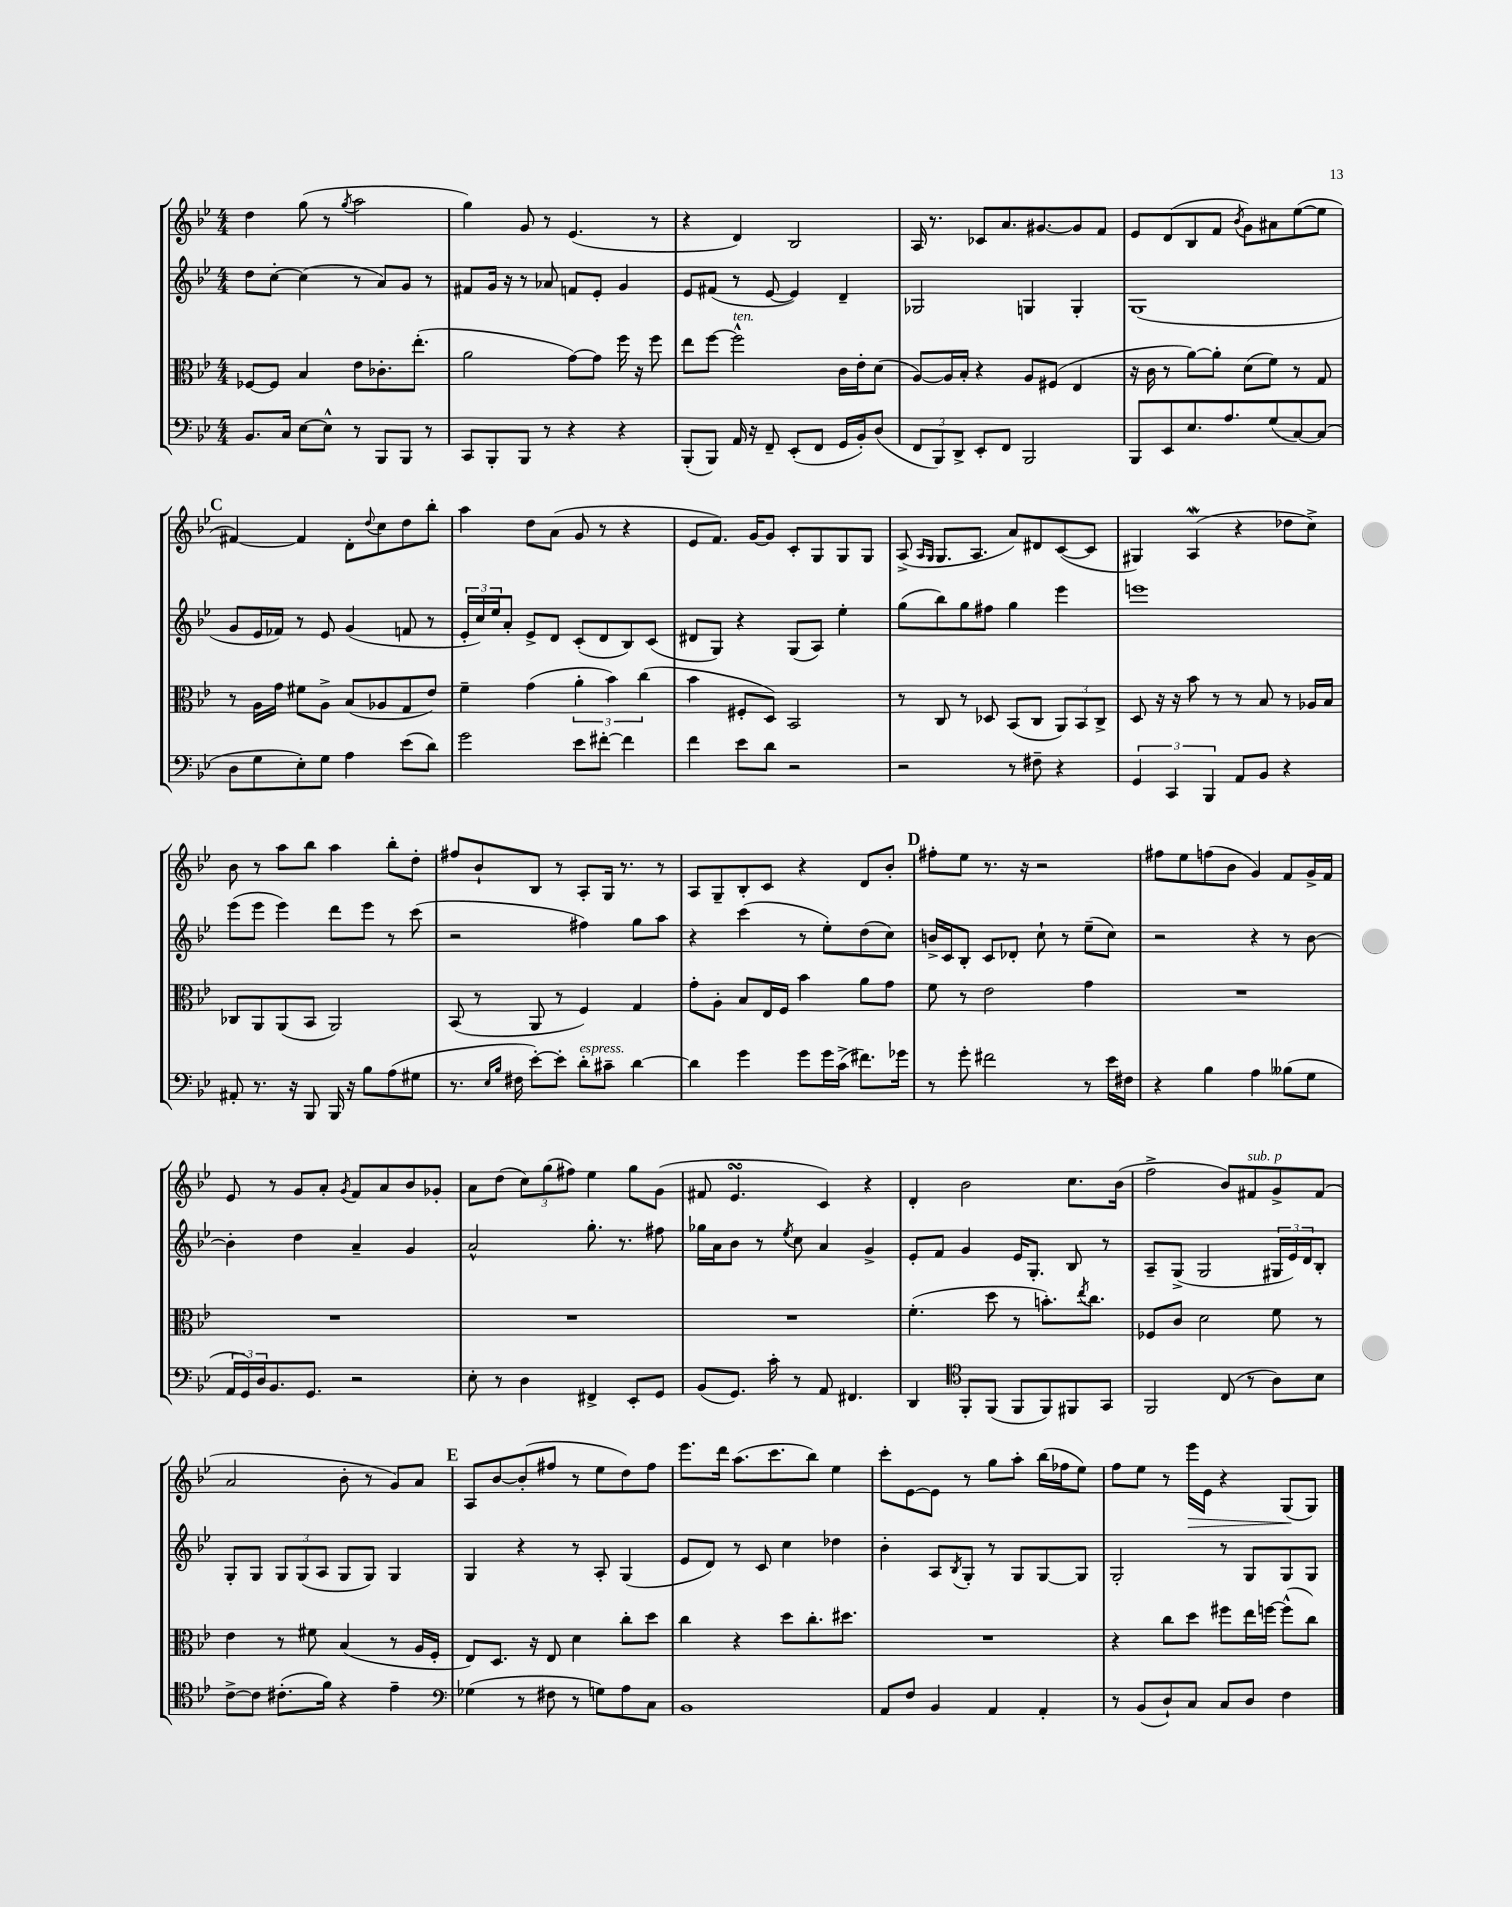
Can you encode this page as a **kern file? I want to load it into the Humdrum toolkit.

**kern	**kern	**kern	**kern
*staff4	*staff3	*staff2	*staff1
*clefF4	*clefC3	*clefG2	*clefG2
*k[b-e-]	*k[b-e-]	*k[b-e-]	*k[b-e-]
*M4/4	*M4/4	*M4/4	*M4/4
8.BB-	[8F-	8dd	4dd
.	8F-]	[8cc'	.
16C	.	.	.
[8E-	4B-	(4cc]	(8gg
8E-^^]	.	.	8r
.	.	.	8qgg
8r	8e-	8r	2aa
8BBB-	8.c-'	8a)	.
8BBB-	.	8g	.
.	(8.ee-'	.	.
8r	.	8r	.
=	=	=	=
8CC	2a	8f#	4gg)
8BBB-'	.	16g	.
.	.	16r	.
8BBB-	.	8r	8g
8r	.	8a-	8r
4r	[8g)	8f	(4.e-
.	8g]	8e-'	.
4r	16ff	4g	.
.	16r	.	.
.	8ff	.	8r
=	=	=	=
(8BBB-'	8ee-	8e-	4r
8BBB-)	[8ff	(8f#	.
16AA	2ff^^]	8r	4d)
16r	.	.	.
8FF~	.	[8e-	.
(8EE-'	.	4e-])	2B-
8FF	.	.	.
16GG	16c	4d~	.
16BB-')	16e-'	.	.
(8D	(8d	.	.
=	=	=	=
12FF	[8A)	2G-	16A
.	.	.	8.r
12BBB-)	.	.	.
.	16A]	.	.
12DD^	.	.	.
.	16B-'	.	.
8EE-'	4r	.	8c-
8FF	.	.	8.a
2BBB-	8A	4G	.
.	.	.	[8.g#
.	(8F#	.	.
.	4E-	4G'	8g#]
.	.	.	8f
=	=	=	=
8BBB-	16r	(1G	8e-
.	16c	.	.
8EE-	8r	.	(8d
8.E-	[8a)	.	8B-
.	8a']	.	8f
8.A	.	.	.
.	.	.	8qb-
.	(8d	.	8g)
(8G	8f)	.	8a#
[8C)	8r	.	([8ee-
(8C]	8G	.	8ee-]
=	=	=	=
8D	8r	8g	[4f#)
8G	16A	16e-	.
.	16g	16f-)	.
8E-')	8f#	8r	4f#]
8G	8A^	8e-	.
4A	(8B-	(4g	8d'
.	.	.	8qqdd
.	8A-	.	8cc
(8e-	8G	8f	8dd
8d)	8e-)	8r	8bb-'
=	=	=	=
2g	4f~	24e-'	4aa
.	.	24cc)	.
.	.	24ee-	.
.	.	8a'	.
.	(4g	8e-^	8dd
.	.	8d	(8a
8e-	6a'	(8c'	8g
[8f#'	.	8d	8r
.	6b-)	.	.
4f#]	.	8B-)	4r
.	(6cc	.	.
.	.	(8c	.
=	=	=	=
4f	4b-	8d#	8e-
.	.	8G)	8.f)
8e-	8F#'	4r	.
.	.	.	[16g
8d	8D)	.	8g]
2r	2BB-	(8G	8c'
.	.	8A)	8G
.	.	4ee-'	8G
.	.	.	8G
=	=	=	=
2r	8r	(8gg	(8A^
.	.	.	16qqA
.	.	.	16qqG
.	8C	8bb-)	8.G
.	8r	8gg	.
.	.	.	8.A
.	8D-	8ff#	.
8r	(8BB-	4gg	8a)
8F#~	8C	.	8d#
4r	12AA)	4eee-	([8c
.	12BB-	.	.
.	.	.	8c]
.	12C^	.	.
=	=	=	=
6GG	8D	1eee	4G#)
.	16r	.	.
6CC	.	.	.
.	16r	.	.
.	8b-	.	(4A
6BBB-	.	.	.
.	8r	.	.
8AA	8r	.	4r
8BB-	8B-	.	.
4r	8r	.	8dd-
.	16A-	.	8cc^)
.	16B-	.	.
=	=	=	=
8AA#'	8C-	(8eee-	8b-
8.r	8AA	8eee-	8r
.	(8AA	4eee-)	8aa
16r	.	.	.
8BBB-	8BB-	.	8bb-
16BBB-	2AA)	8ddd	4aa
16r	.	.	.
8B-	.	8eee-	.
(8A	.	8r	8bb-'
8G#	.	(8ccc	8dd'
=	=	=	=
8.r	(8BB-	2r	8ff#
.	8r	.	8b-`
16qqE-	.	.	.
16qqB-	.	.	.
16F#	.	.	.
[8e-')	8AA	.	8B-
8e-']	8r	.	8r
8d'	4F)	4ff#)	8A'
8c#~	.	.	16G
.	.	.	8.r
[4d	4G	8gg	.
.	.	8aa	8r
=	=	=	=
4d]	8g'	4r	8A
.	8A'	.	8G~
4g	8B-	(4ccc	8B-'
.	16E-	.	8c
.	16F	.	.
8g	4b-	8r	4r
16g	.	8ee-')	.
(16c^	.	.	.
8.f#)	8a	(8dd	8d
.	8g	8cc)	8b-'
16g-	.	.	.
=	=	=	=
8r	8f	16b^	8ff#'
.	.	16c	.
8g'	8r	8B-'	8ee-
2f#	2e-	8c	8.r
.	.	8d-'	.
.	.	.	16r
.	.	8cc`	2r
.	.	8r	.
8r	4g	(8ee-~	.
16e-	.	8cc)	.
16F#	.	.	.
=	=	=	=
4r	1r	2r	8ff#
.	.	.	8ee-
4B-	.	.	(8ff
.	.	.	8b-
4A	.	4r	4g)
(8B--	.	8r	8f
8G	.	[8b-	16g^
.	.	.	16f
=	=	=	=
24AA	1r	4b-']	8e-
24GG)	.	.	.
24D	.	.	.
8.BB-	.	.	8r
.	.	4dd	8g
8.GG	.	.	.
.	.	.	8a'
.	.	.	8qg
2r	.	4a~	8f
.	.	.	8a
.	.	4g	8b-
.	.	.	8g-'
=	=	=	=
8E-'	1r	2a^^	8a
8r	.	.	(8dd
4D	.	.	12cc)
.	.	.	(12gg
.	.	.	12ff#)
4FF#^	.	8.gg'	4ee-
.	.	8.r	.
8EE-'	.	.	8gg
8GG	.	8ff#	(8g
=	=	=	=
(8BB-	1r	16gg-	8f#
.	.	16a	.
8.GG)	.	8b-	4.e-
.	.	8r	.
16c'	.	.	.
.	.	8qee-	.
8r	.	8cc	.
8AA	.	4a	4c)
4.FF#	.	.	.
.	.	4g^	4r
=	=	=	=
4DD	(4.f'	8e-'	4d'
.	.	8f	.
*clefC4	*	*	*
8FF'	.	4g	2b-
(8FF	8dd	.	.
8FF	8r	16e-	.
.	.	8.G'	.
8FF)	8.b')	.	.
8FF#	.	8B-	8.cc
.	8qee-	.	.
.	8.cc	.	.
8GG	.	8r	.
.	.	.	(16b-
=	=	=	=
2FF	8F-	8A~	2ff^
.	8c	(8G^	.
.	2d	2G	.
(8C	.	.	8b-)
8r	.	.	8f#
8A)	8f	24G#	8g^
.	.	24e-)	.
.	.	24d	.
8B-	8r	8B-'	(8f#
=	=	=	=
[8c^	4e-	8G'	2a
8c]	.	8G	.
(8.c#'	8r	12G	.
.	.	(12G	.
.	8f#	.	.
.	.	12A	.
16f)	.	.	.
4r	(4B-	8G	8b-'
.	.	8G)	8r
4e-~	8r	4G	8g)
.	16A	.	8a
.	16F'	.	.
=	=	=	=
*clefF4	*	*	*
(4G-	8E-)	4G	8A
.	8.D	.	[8b-
8r	.	4r	(8b-']
.	16r	.	.
8F#	8E-	.	8ff#
8r	4d	8r	8r
8G)	.	8A'	8ee-
8A	8cc'	(4G	8dd)
8C	8dd	.	8ff#
=	=	=	=
1BB-	4cc	8e-	8.eee-
.	.	8d)	.
.	.	.	16ddd
.	4r	8r	(8.aa
.	.	8c	.
.	.	.	8.ccc
.	8dd	4cc	.
.	8.cc'	.	8bb-)
.	.	4dd-	4ee-
.	8.dd#	.	.
=	=	=	=
8AA	1r	4b-'	8ccc'
8F	.	.	[8e-
4BB-	.	8A	8e-]
.	.	8qB-	.
.	.	8G'	8r
4AA	.	8r	8gg
.	.	8G	8aa'
4AA'	.	[8G	(16bb-
.	.	.	16ff-
.	.	8G]	8ee-)
=	=	=	=
8r	4r	2G'	8ff
(8BB-	.	.	8ee-
8D`)	8cc	.	8r
8C	8dd	.	16eee-
.	.	.	16e-
8C	8ff#	8r	4r
8D	16ee-	8G	.
.	[16ff	.	.
4F	(8ff^^]	8G	(8G
.	8cc)	8G	8G)
==	==	==	==
*-	*-	*-	*-
